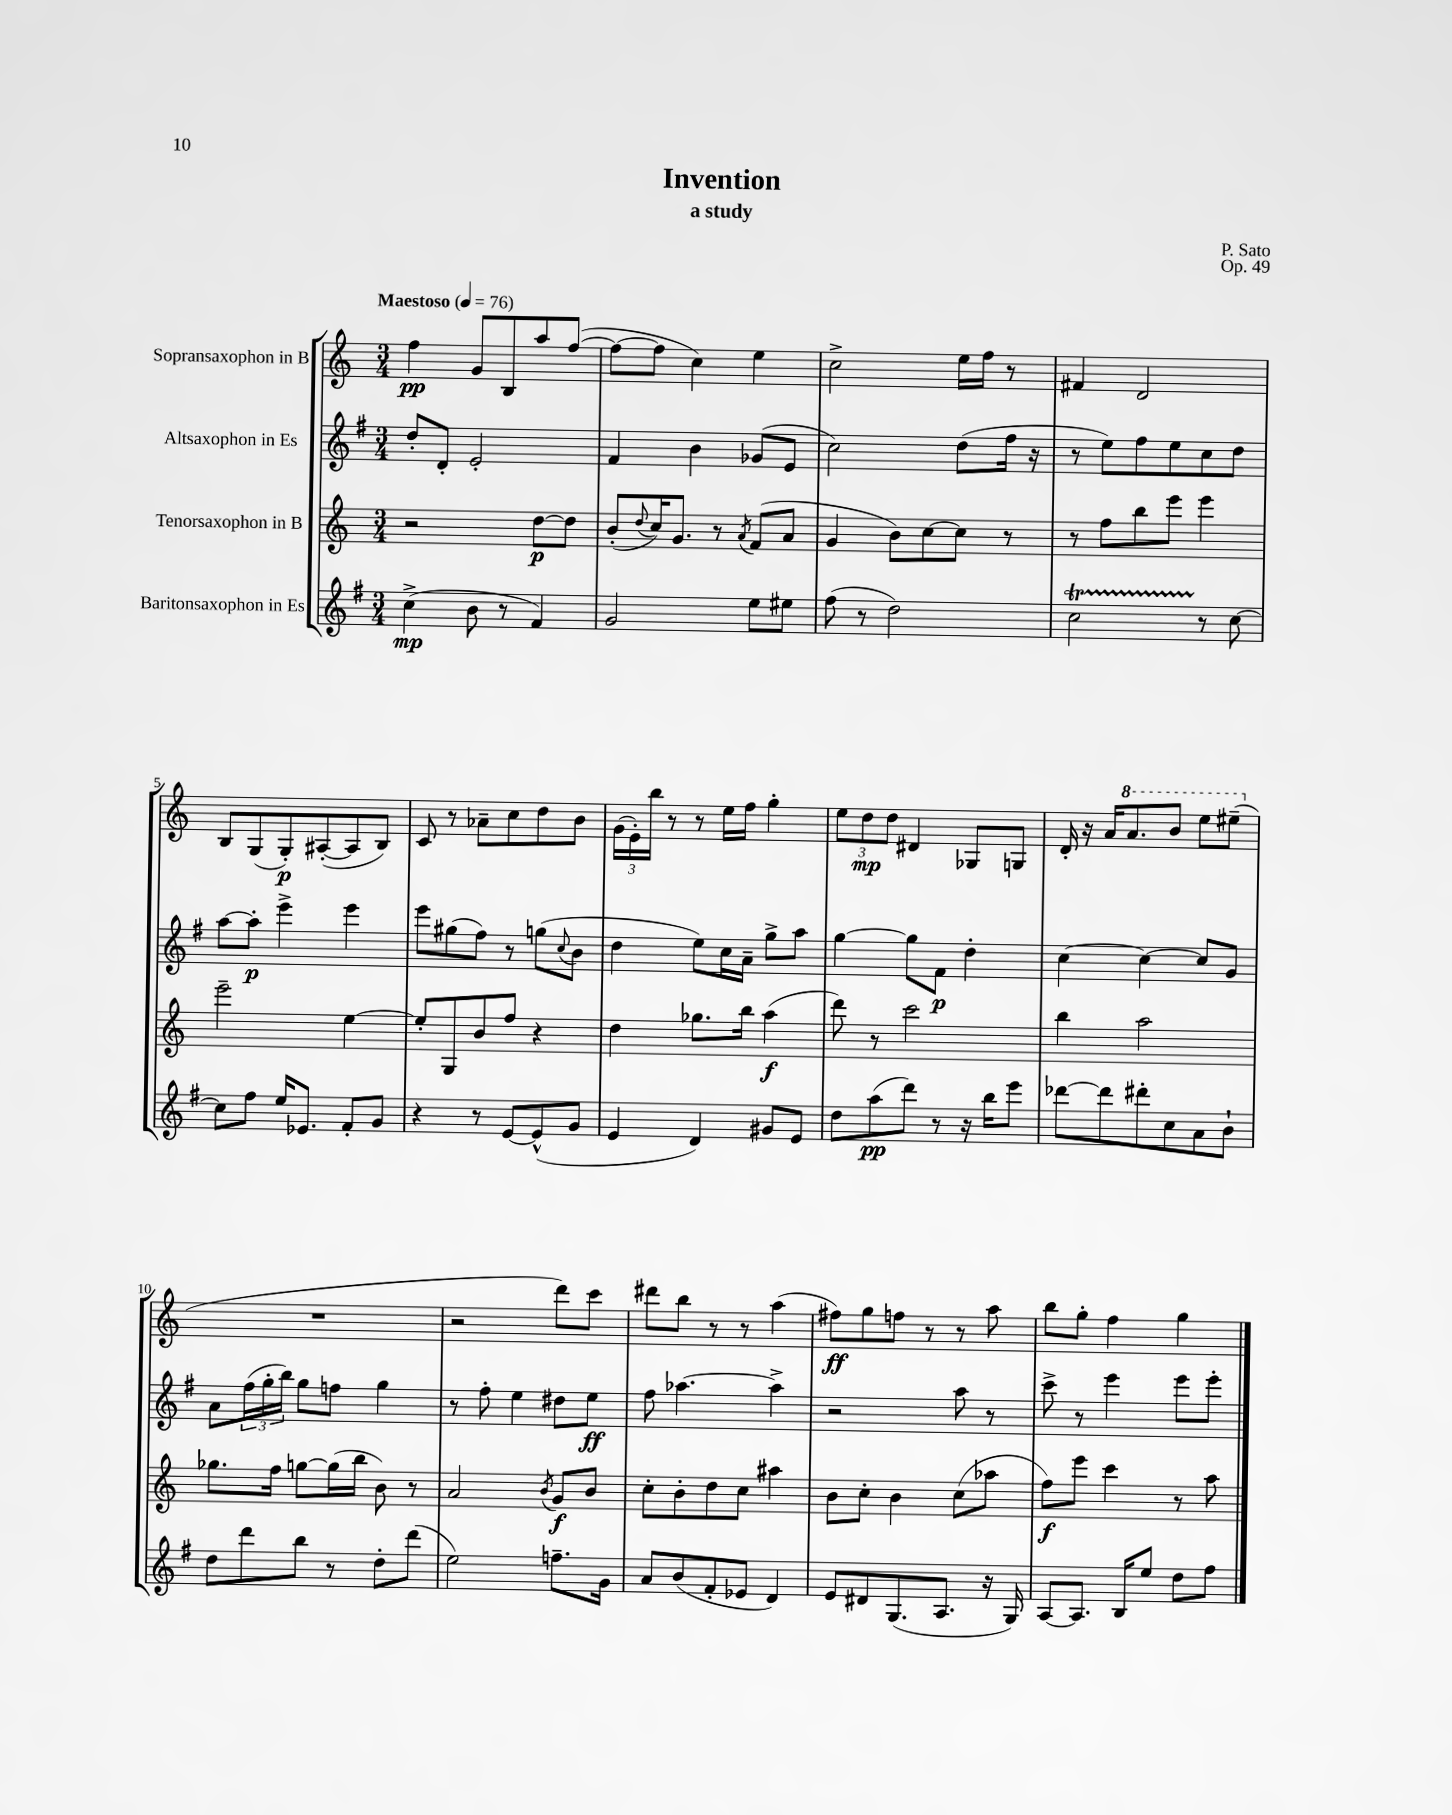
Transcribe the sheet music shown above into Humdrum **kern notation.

**kern	**kern	**kern	**kern
*staff4	*staff3	*staff2	*staff1
*clefG2	*clefG2	*clefG2	*clefG2
*k[f#]	*k[]	*k[f#]	*k[]
*M3/4	*M3/4	*M3/4	*M3/4
*MM76	*MM76	*MM76	*MM76
(4cc^	2r	8dd'	4ff
.	.	8d'	.
8b	.	2e'	8g
8r	.	.	8B
4f#)	[8dd	.	8aa
.	8dd]	.	([8ff
=	=	=	=
2g	(8b'	4f#	8ff_
.	8qqdd	.	.
.	16cc)	.	8ff]
.	8.g	.	.
.	.	4b	4cc)
.	8r	.	.
.	8qa	.	.
8ee	(8f	(8g-	4ee
8ee#	8a	8e	.
=	=	=	=
(8ff#	4g	2cc)	2cc^
8r	.	.	.
2dd)	8b)	.	.
.	[8cc	.	.
.	8cc]	(8dd	16ee
.	.	.	16ff
.	8r	16ff#	8r
.	.	16r	.
=	=	=	=
2cc	8r	8r	4f#
.	8ff	8ee)	.
.	8bb	8ff#	2d
.	8eee	8ee	.
8r	4eee	8cc	.
[8cc	.	8dd	.
=	=	=	=
8cc]	2eee~	[8aa	8B
8ff#	.	8aa']	(8G
16ee	.	4eee^	8G')
8.e-	.	.	.
.	.	.	([8A#'
8f#'	[4ee	4eee	8A#]
8g	.	.	8B)
=	=	=	=
4r	8ee']	8eee	8c
.	8G	(8gg#	8r
8r	8b	8ff#)	8a-~
[8e	8ff	8r	8cc
(8e^^]	4r	(8gg	8dd
.	.	8qqcc	.
8g	.	8b	8b
=	=	=	=
4e	4dd	4dd	(24g
.	.	.	24e')
.	.	.	24bb
.	.	.	8r
4d)	8.gg-	8ee)	8r
.	.	16cc	16ee
.	16bb	16a~	16ff
8g#	(4aa	8gg^	4gg'
8e	.	8aa	.
=	=	=	=
8dd	8ddd)	[4gg	12ee
.	.	.	12dd
(8aa	8r	.	.
.	.	.	12dd
8ddd)	2ccc	8gg]	4d#
8r	.	8f#	.
16r	.	4dd'	8G-
16bb	.	.	.
8eee	.	.	8G
=	=	=	=
[8ddd-	4bb	[4cc	16d'
.	.	.	16r
8ddd-]	.	.	16a
.	.	.	8.aa
8ddd#'	2aa	4cc_	.
8cc	.	.	8bb
8a	.	8cc]	8eee
8b`	.	8g	(8eee#~
=	=	=	=
8dd	8.gg-	8a	2.r
8ddd	.	(24ff#	.
.	.	24gg'	.
.	16ff	.	.
.	.	24bb)	.
8bb	[8gg	8gg	.
8r	(16gg]	8ff	.
.	16bb	.	.
8dd'	8b)	4gg	.
(8ddd	8r	.	.
=	=	=	=
2ee)	2a	8r	2r
.	.	8ff#'	.
.	.	4ee	.
.	8qb	.	.
8.ff~	8g	8dd#	8ddd)
.	8b	8ee	8ccc
16g	.	.	.
=	=	=	=
8a	8cc'	8ff#	8ddd#
(8b	8b'	[4.aa-	8bb
8f#'	8dd	.	8r
8e-	8cc	.	8r
4d)	4aa#	4aa-^]	(4aa
=	=	=	=
8e	8b	2r	8ff#)
8d#	8cc'	.	8gg
(8.G	4b	.	8ff
.	.	.	8r
8.A	.	.	.
.	(8cc	8aa	8r
16r	8aa-	8r	8aa
16G)	.	.	.
=	=	=	=
[8A	8ff)	8ccc^	8bb
8.A]	8eee	8r	8gg'
.	4ccc	4eee	4ff
16B	.	.	.
8ee	.	.	.
8dd	8r	8eee	4gg
8ff#	8aa	8eee'	.
==	==	==	==
*-	*-	*-	*-
